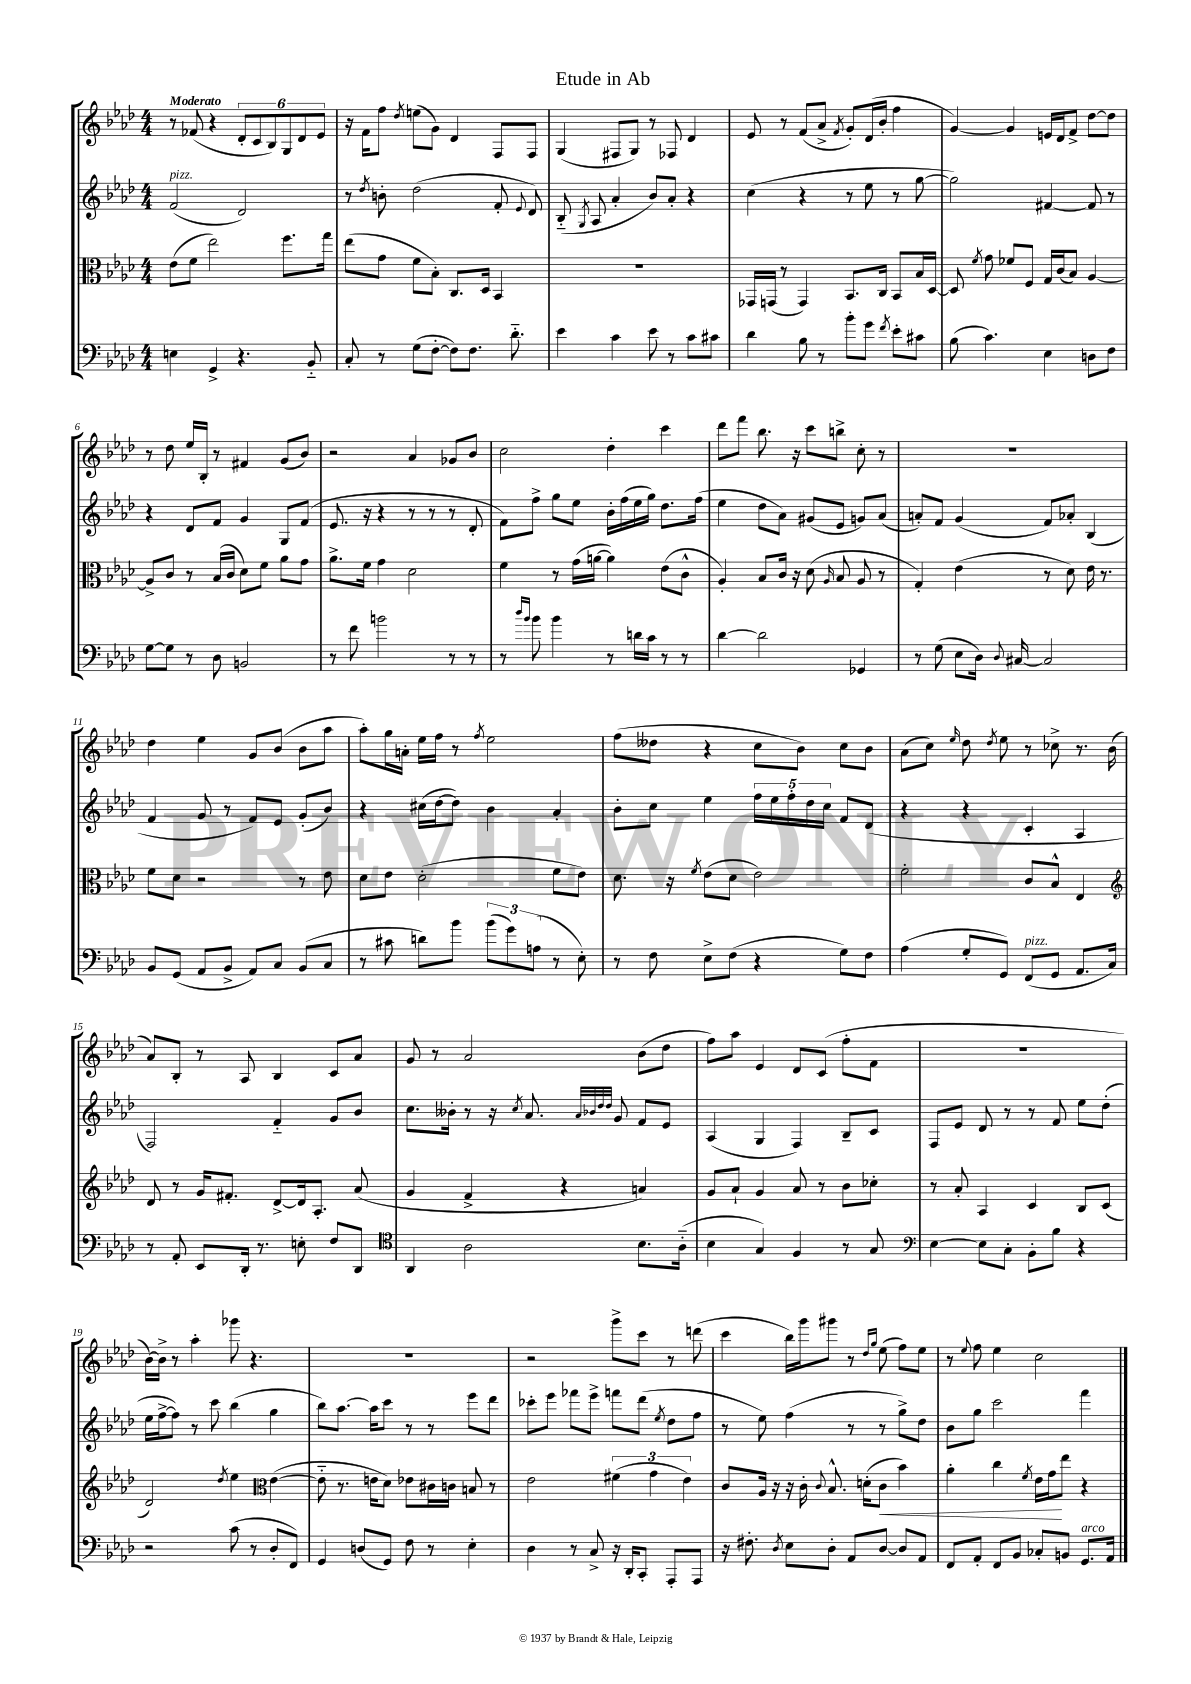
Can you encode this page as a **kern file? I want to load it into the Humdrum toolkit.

**kern	**kern	**dynam	**kern	**kern
*part4	*part3	*part3	*part2	*part1
*staff4	*staff3	*staff3	*staff2	*staff1
*clefF4	*clefC3	*	*clefG2	*clefG2
*k[b-e-a-d-]	*k[b-e-a-d-]	*	*k[b-e-a-d-]	*k[b-e-a-d-]
*M4/4	*M4/4	*	*M4/4	*M4/4
=1	=1	=1	=1	=1
!	!	!	!	!LO:TX:a:B:t=Moderato
!	!	!	!LO:TX:a:i:t=pizz.	!
4En\	(8e-\L	.	(2f/	8r
.	8f\J	.	.	(8f-X/
4GG^/	2ee-\)	.	.	4r
4.r	.	.	2d-/)	12d-'/L
.	.	.	.	12c/
.	.	.	.	12B-/)
.	8.ff\L	.	.	12G/
.	.	.	.	12d-/
8BB-/	.	.	.	.
.	.	.	.	12e-/J
.	16gg\Jk	.	.	.
=2	=2	=2	=2	=2
8C'/	(8ee-\L	.	8r	16r
.	.	.	.	16f\KL
.	.	.	8qdd-/	.
8r	8g\J	.	8bn'\	8ff\J
.	.	.	.	8qdd-/
(8G\L	8f\L	.	(2dd-\	(8een\L
[8F'\J	8B-'\J)	.	.	8g\J)
8F\L])	8.C/L	.	.	4d-/
8.F\J	.	.	.	.
.	16D-/Jk	.	.	.
.	4BB-/	.	8f'/	8F/L
8.d-\	.	.	.	.
.	.	.	8qqe-/	.
.	.	.	8d-/)	8F/J
=3	=3	=3	=3	=3
4e-\	1r	.	(8B-/	(4G/
.	.	.	8qG/	.
.	.	.	8A-/	.
4c\	.	.	4a-'/	8F#X/L
.	.	.	.	8G/J)
8e-\	.	.	8b-/L)	8r
8r	.	.	8a-'/J	8F-X/
8c\L	.	.	4r	4d-/
8c#X\J	.	.	.	.
=4	=4	=4	=4	=4
4d-\	16GG-X/LL	.	(4cc\	8e-/
.	(16GGn/JJ	.	.	.
.	8r	.	.	8r
8B-\	4GG/)	.	4r	(8f/L
8r	.	.	.	8a-^/J
.	.	.	.	8qf/
8b-'\L	8.BB-/L	.	8r	8g'/L)
8g\J	.	.	8ee-\	(16d-/L
.	16C/Jk	.	.	16b-'/JJ
8qf/	.	.	.	.
8e-'\L	8BB-/L	.	8r	4ff\
8c#X\J	16B-/L	.	[8gg\	.
.	[16D-/JJ	.	.	.
=5	=5	=5	=5	=5
(8B-\	8D-/]	.	2gg\])	[4g/)
.	8qf/	.	.	.
4.c\)	8g\	.	.	.
.	8f-X/L	.	.	4g/]
.	8F/J	.	.	.
4E-\	16G/LL	.	[4f#X/	16en/LL
.	(16c/J	.	.	16d-/J
.	8B-/J)	.	.	8f^/J
8Dn\L	[4A-/	.	8f#/]	[8dd-\L
8F\J	.	.	8r	8dd-\J]
!!LO:LB:g=z
=6	=6	=6	=6	=6
[8G\L	8A-^/L]	.	4r	8r
8G\J]	8c/J	.	.	8dd-\
8r	8r	.	8d-/L	16ee-/LL
.	.	.	.	16B-'/JJ
8D-\	(16B-/LL	.	8f/J	8r
.	16c/JJ	.	.	.
2BBn/	8d-\L)	.	4g/	4f#X/
.	8f\J	.	.	.
.	8a-\L	.	8G/L	(8g/L
.	8g\J	.	(8f/J	8b-/J)
=7	=7	=7	=7	=7
8r	8.a-^\L	.	8.e-/	2r
8f\	.	.	.	.
.	16f\Jk	.	16r	.
2bn\	4g\	.	4r	.
.	2d-\	.	8r	4a-/
.	.	.	8r	.
8r	.	.	8r	8g-X/L
8r	.	.	8d-'/	8b-/J
=8	=8	=8	=8	=8
8r	4f\	.	8f\L)	2cc\
16qqdd-/LL	.	.	.	.
16qqb-/JJ	.	.	.	.
8b-\	.	.	8ff^\J	.
4b-\	8r	.	8gg\L	.
.	(16g\LL	.	8ee-\J	.
.	[16an\JJ	.	.	.
8r	4a\])	.	16b-'\LL	4dd-'\
.	.	.	(16ff\	.
16dn\LL	.	.	16ee-\	.
16c\JJ	.	.	16gg\JJ)	.
8r	(8e-\L	.	8.dd-\L	4ccc\
8r	8c^^\J	.	.	.
.	.	.	(16ff\Jk	.
=9	=9	=9	=9	=9
[4d-\	4A-'/)	.	4ee-\	8ddd-\L
.	.	.	.	8fff\J
2d-\]	8B-/L	.	8dd-\L	8.bb-\
.	16c/Jk	.	8a-\J)	.
.	16r	.	.	16r
.	(8d-\	.	(8g#X/L	8ccc\L
.	16qqA-/	.	.	.
.	8B-/	.	8e-/J	8bbn^\J
4GG-X/	8A-/	.	8gn/L)	8cc'\
.	8r	.	(8a-/J	8r
=10	=10	=10	=10	=10
8r	4G'/)	.	8an'/L)	1r
(8G\	.	.	8f/J	.
8E-\L	(4e-\	.	(4g/	.
16D-\Jk)	.	.	.	.
8qqD-/	.	.	.	.
[16C#X/	.	.	.	.
2C#/]	8r	.	8f/L)	.
.	8d-\)	.	8a-X'/J	.
.	16e-\	.	(4B-/	.
.	8.r	.	.	.
!!LO:LB:g=z
=11	=11	=11	=11	=11
8BB-/L	8f\L	.	4f/	4dd-\
(8GG/J	8d-\J	.	.	.
8AA-/L	2r	.	8g/	4ee-\
8BB-^/J	.	.	8r	.
8AA-/L)	.	.	8f/L)	8g/L
8C/J	.	.	8e-/J	(8b-/J
(8BB-/L	8r	.	(8g'/L	8b-\L
8C/J	8e-\	.	8b-/J)	8aa-\J
=12	=12	=12	=12	=12
8r	8d-\L	.	4r	8aa-'\L)
8c#X\	8e-\J	.	.	16gg\L
.	.	.	.	16an'\JJ
8dn\L)	(2d-'\	.	(16cc#X\LL	16ee-\LL
.	.	.	[16dd-\J	16ff\JJ
8b-\J	.	.	8dd-\J])	8r
.	.	.	.	8qff/
(12b-\L	.	.	4b-\	2ee-\
12g\)	.	.	.	.
(12An\J	.	.	.	.
8r	8f\L	.	4a-'/	.
8E-'\)	8e-\J)	.	.	.
=13	=13	=13	=13	=13
8r	8.d-\	.	8b-'\L	(8ff\L
8F\	.	.	8cc\J	8dd--X\J
.	16r	.	.	.
.	8qf/	.	.	.
8E-^\L	(8e-\L	.	4ee-\	4r
(8F\J	8d-\J	.	.	.
4r	2e-\)	.	20ff\LL	8cc\L
.	.	.	20ee-\	.
.	.	.	20ff'\	.
.	.	.	.	8b-\J)
.	.	.	20dd-\	.
.	.	.	20cc\JJ	.
8G\L)	.	.	8f/L	8cc\L
8F\J	.	.	(8d-/J	8b-\J
=14	=14	=14	=14	=14
(4A-\	2f'\	.	4r	(8a-\L
.	.	.	.	8cc\J)
.	.	.	.	16qqee-/
8G'/L	.	.	4r	8dd-\
.	.	.	.	8qdd-/
8GG/J)	.	.	.	8ee-\
!LO:TX:a:i:t=pizz.	!	!	!	!
(8FF/L	8c/L	.	4c'/	8r
8GG/J	8B-^^/J	.	.	8cc-X^\
8.AA-/L	4E-/	.	4A-/	8.r
16C/Jk)	.	.	.	(16b-\
!!LO:LB:g=z
=15	=15	=15	=15	=15
*	*clefG2	*	*	*
8r	8d-/	.	2F/)	8a-/L)
8AA-'/	8r	.	.	8B-'/J
8EE-/L	16g/KL	.	.	8r
.	8.f#X'/J	.	.	.
16DD-'/Jk	.	.	.	8A-/
8.r	.	.	.	.
.	[8d-^/L	.	4f/	4B-/
8En'\	16d-/k]	.	.	.
.	8.A-'/J	.	.	.
8F/L	.	.	8g/L	8c/L
8DD-/J	(8a-/	.	8b-/J	8a-/J
=16	=16	=16	=16	=16
*clefC4	*	*	*	*
4AA-/	4g/	.	8.cc\L	8g/
.	.	.	.	8r
.	.	.	16b--X'\Jk	.
2A-\	4f^/	.	8r	2a-/
.	.	.	16r	.
.	.	.	8qcc/	.
.	.	.	8.a-/	.
.	4r	.	.	.
.	.	.	32qqa-/LLL	.
.	.	.	32qqb-X/	.
.	.	.	32qqdd-/	.
.	.	.	32qqdd-/JJJ	.
.	.	.	8g/	.
8.B-\L	4an/)	.	8f/L	(8b-\L
.	.	.	8e-/J	8dd-\J
(16A-\Jk	.	.	.	.
=17	=17	=17	=17	=17
4B-\	8g/L	.	(4A-/	8ff\L)
.	8a-`/J	.	.	8aa-\J
4G/)	4g/	.	4G/	4e-/
4F/	8a-/	.	4F/)	8d-/L
.	8r	.	.	(8c/J
8r	8b-\L	.	8B-~/L	8ff'\L
8G/	8cc-X'\J	.	8c/J	8f\J
=18	=18	=18	=18	=18
*clefF4	*	*	*	*
[4E-\	8r	.	8F/L	1r
.	8a-'/	.	8e-/J	.
8E-\L]	4A-/	.	8d-/	.
8C'\J	.	.	8r	.
8BB-'\L	4c/	.	8r	.
8B-\J	.	.	8f/	.
4r	8B-/L	.	8ee-\L	.
.	(8c/J	.	(8dd-'\J	.
!!LO:LB:g=z
=19	=19	=19	=19	=19
2r	2d-/)	.	16ee-\LL	[16b-\LL)
.	.	.	[16ff^\J	16b-^\JJ]
.	.	.	8ff\J])	8r
.	.	.	8r	4aa-'\
.	.	.	8ccc\	.
.	8qdd-/	.	.	.
(8c\	4ee-\	.	(4bb-\	8ggg-X\
8r	.	.	.	4.r
*	*clefC3	*	*	*
8D-'/L	([4e-\	.	4gg\	.
8FF/J)	.	.	.	.
=20	=20	=20	=20	=20
4GG/	8e-\]	.	8bb-\L)	1r
.	8.r	.	[8.aa-\J	.
(8Dn/L	.	.	.	.
.	16en\KL	.	16aa-\KL]	.
8GG/J)	8d-\J)	.	8ccc\J	.
8F\	8e-X\L	.	8r	.
8r	16c#X\L	.	8r	.
.	16cn\JJ	.	.	.
4E-'\	8Bn/	.	8eee-\L	.
.	8r	.	8ddd-\J	.
=21	=21	=21	=21	=21
4D-\	2e-\	.	8ccc-X'\L	2r
.	.	.	8eee-\J	.
8r	.	.	8fff-X\L	.
8C^/	.	.	8eee-^\J	.
16r	(6f#X\	.	8fffn\L	8ggg^\L
16DD-'/KL	.	.	.	.
8CC'/J	.	.	(8ddd-\J	8ccc\J
.	6g\	.	.	.
.	.	.	8qee-/	.
8AAA-'/L	.	.	8dd-\L	8r
.	6e-\)	.	.	.
8AAA-/J	.	.	8ff\J	(8dddn\
=22	=22	=22	=22	=22
16r	8c/L	.	8r	4ccc\
8.F#X'\	.	.	.	.
.	16A-/Jk	.	8ee-\)	.
.	16r	.	.	.
8qD-/	.	.	.	.
8E-\L	16r	.	(4ff\	16bb-\LL)
.	16c'\	.	.	16ggg\J
.	8qqc/	.	.	.
8D-'\J	8.B-^^/	.	.	8ggg#X\J
8AA-/L	.	.	8r	8r
.	(16dn'\KL	.	.	.
.	.	.	.	16qqdd-/LL
.	.	.	.	16qqgg/JJ
!	!	!LO:HP:b	!	!
[8D-/J	8c\J	<	8r	(8ee-\
8D-/L]	4b-\)	.	8gg^\L)	8ff\L)
8AA-/J	.	.	8dd-\J	8ee-\J
=23	=23	=23	=23	=23
8FF/L	4a-'\	.	8b-\L	8r
.	.	.	.	8qqee-/
8AA-'/J	.	.	8gg\J	8ff\
8FF/L	4cc\	.	2ccc\	4ee-\
8BB-/J	.	.	.	.
.	8qf/	.	.	.
8C-X'/L	16e-\LL	.	.	2cc\
.	16g\J	.	.	.
8BBn/J	8ee-\J	[	.	.
!LO:TX:a:i:t=arco	!	!	!	!
8.GG/L	4r	.	4fff\	.
16AA-/Jk	.	.	.	.
==	==	==	==	==
*-	*-	*-	*-	*-
